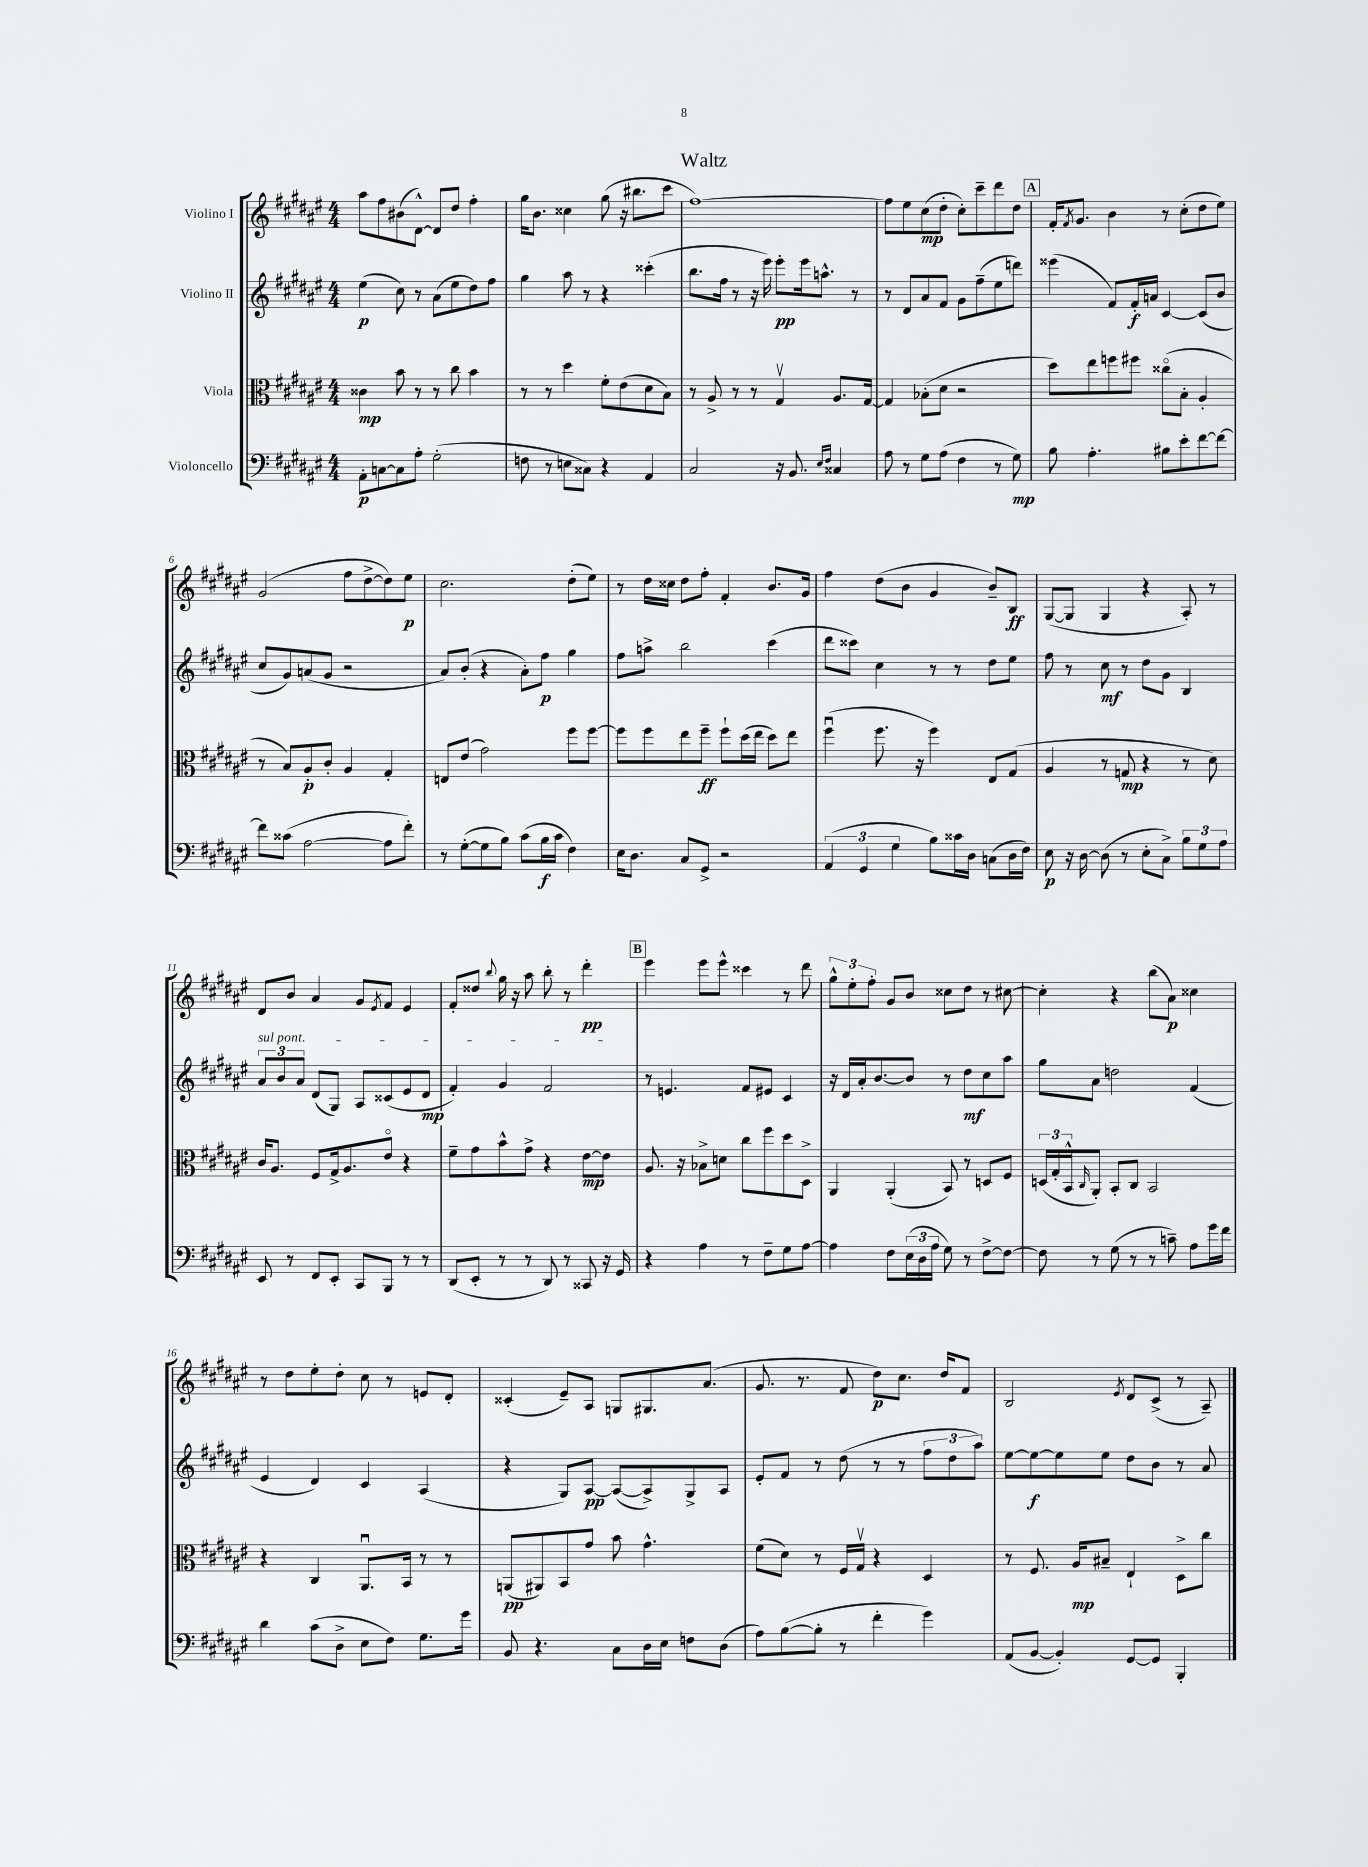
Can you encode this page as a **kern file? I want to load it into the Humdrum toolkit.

**kern	**kern	**kern	**kern
*staff4	*staff3	*staff2	*staff1
*clefF4	*clefC3	*clefG2	*clefG2
*k[f#c#g#d#a#e#]	*k[f#c#g#d#a#e#]	*k[f#c#g#d#a#e#]	*k[f#c#g#d#a#e#]
*M4/4	*M4/4	*M4/4	*M4/4
8AA#'	4c##	(4ee#	8aa#
[8C	.	.	8ff#
8C]	8b	8cc#)	(8b#
8A#'	8r	8r	[8d#^^)
(2G#'	8r	(8a#	8d#]
.	8cc#	8ee#	8dd#
.	4b	8dd#)	4ff#'
.	.	8ff#	.
=	=	=	=
8F	8r	4gg#	16gg#
.	.	.	8.b
8r	8r	.	.
8E	4dd#	8aa#	4cc##
8C##)	.	8r	.
4r	8f#'	4r	(8gg#
.	(8e#	.	16r
.	.	.	8.bb#
4AA#	8d#	(4ccc##'	.
.	8B)	.	8ccc#
=	=	=	=
2C#	8r	8.bb	[1ff#)
.	8A#^	.	.
.	.	16ff#	.
.	8r	8r	.
.	8r	16r	.
.	.	16eee#)	.
16r	4G#v	8eee#'	.
8.BB	.	.	.
.	.	16eee#	.
.	.	8.aa^^	.
16qqE#	.	.	.
16qqF#	.	.	.
4C##	8.A#	.	.
.	.	8r	.
.	[16G#	.	.
=	=	=	=
8A#	4G#]	8r	8ff#]
8r	.	8d#	8ee#
8G#	(8B-'	8a#	(8cc#
(8A#	8d#	8f#	8dd#'
4F#	2r	8g#	8cc#')
.	.	(8ff#~	8ccc#~
8r	.	8ee#	8ddd#
8G#)	.	8ddd)	8dd#
=	=	=	=
8B	8dd#)	(4eee##	16f#'
.	.	.	8qf#
.	.	.	8.g#
4.A#'	8ee#	.	.
.	8ff	8f#)	4b
.	8ff#	16f#'	.
.	.	16a	.
8B#	(8cc##o	[4c#	8r
8e#'	8B'	.	(8cc#'
[8f#	4A#'	(8c#]	8dd#
8f#_	.	8b	8ee#)
=	=	=	=
8f#]	8r	8cc#	(2g#
(8c##	8B)	8g#)	.
[2A#	8A#'	(8a	.
.	8c#'	8g#	.
.	4A#	2r	8ff#
.	.	.	[8dd#^
8A#]	4G#'	.	8dd#])
8f#')	.	.	8ee#
=	=	=	=
8r	8E	8a#)	2.cc#
([8G#'	(8e#	(8b'	.
8G#]	2g#)	4r	.
8B)	.	.	.
(8c#	.	8a#')	.
16B	.	8ff#	.
16c#	.	.	.
4F#)	8ff#	4gg#	(8dd#'
.	[8ff#	.	8ee#)
=	=	=	=
16E#	8ff#]	8ff#	8r
8.D#	.	.	.
.	8ff#	8aa^	16dd#
.	.	.	16cc##
8C#	8ee#	2bb	8dd#
8GG#^	8ff#~	.	8ff#'
2r	8ff#`	.	4f#'
.	(16dd#	.	.
.	16ee#	.	.
.	8dd#)	(4ccc#	8.b
.	8ee#	.	.
.	.	.	16g#
=	=	=	=
(6AA#	(4ff#u	8ddd#	4ff#
.	.	8ccc##)	.
6GG#	.	.	.
.	8.ff#	4cc#	(8dd#
6G#	.	.	.
.	.	.	8b
.	16r	.	.
8B)	4ff#)	8r	4g#
16c##	.	8r	.
16D#	.	.	.
(8C	8E#	8dd#	8b~)
16D#	(8G#	8ee#	8B
16F#)	.	.	.
=	=	=	=
8E#	4A#	8ff#	([8G#
16r	.	8r	8G#]
[16D#	.	.	.
(8D#]	8r	8cc#	4G#
8r	8G	8r	.
8E#'	4r	8dd#	4r
8C#^)	.	8g#	.
12B	8r	4B	8A#')
12G#	.	.	.
.	8d#)	.	8r
12A#	.	.	.
=	=	=	=
8EE#	16c#	12a#	8d#
.	8.A#	.	.
.	.	12b	.
8r	.	.	8b
.	.	12a#	.
8FF#	8F#	(8d#	4a#
8EE#'	16G#^	8G#)	.
.	8.A#	.	.
8CC#	.	8A#	8g#
.	.	.	8qe#
8BBB	8e#o	(8c##	8f#
8r	4r	8e#	4e#
8r	.	8d#	.
=	=	=	=
(8DD#	8f#~	4f#')	8f#'
8EE#'	8g#	.	8dd##
.	.	.	8qqbb
8r	8b^^	4g#	16gg#
.	.	.	16r
8r	8g#^	.	8aa#
8DD#)	4r	2f#	8bb'
8r	.	.	8r
8CC##	[8e#	.	4ddd#'
16r	8e#]	.	.
16GG#	.	.	.
=	=	=	=
4r	8.A#	8r	4eee#
.	.	4.e	.
.	16r	.	.
4A#	8B-^	.	8eee#
.	8d	.	8eee#^^
8r	8cc#	8f#	4ccc##
8F#~	8ff#	8e#	.
8G#	8dd#	4c#	8r
[8A#	8D#^	.	8ddd#
=	=	=	=
4A#]	4AA#	16r	12gg#^^
.	.	16d#	.
.	.	.	12ee#'
.	.	16a#'	.
.	.	.	12ff#'
.	.	[8.b	.
8F#	(4AA#'	.	8g#
(24E#	.	8b]	8b
24D#	.	.	.
24A#	.	.	.
8G#)	8BB)	8r	8cc##
8r	8r	8dd#	8dd#
[8F#^	8D	8cc#	8r
8F#_	8F#	8aa#	[8cc#
=	=	=	=
8F#]	(24D	8gg#	4cc#']
.	24G#'	.	.
.	24BB^^	.	.
.	16qqC#	.	.
8r	8AA#')	8a#	.
(8G#	8BB'	2dd	4r
8r	8C#	.	.
8r	2BB	.	(8bb
8c~)	.	.	8a#)
8A#	.	(4f#	4cc##
16g#	.	.	.
16f#	.	.	.
=	=	=	=
4d#	4r	4e#	8r
.	.	.	8dd#
(8c#	4C#	4d#)	8ee#'
8D#^	.	.	8dd#'
8E#	8.AA#u	4c#	8cc#
8F#)	.	.	8r
.	16BB	.	.
8.G#	8r	(4A#	8e
.	8r	.	8d#'
16g#	.	.	.
=	=	=	=
8BB	(8AA	4r	(4c##'
4.r	8AA#)	.	.
.	8BB	8G#)	8e#~)
.	8g#	[8A#	8A#
8C#	8b	(8A#_	8G
16D#	4.g#^^	8A#^])	8.G#
16E#	.	.	.
8F	.	8G#^	.
.	.	.	(8.a#
(8D#	.	8A#	.
=	=	=	=
8A#)	(8f#	8e#'	8.g#
([8B	8d#)	8f#	.
.	.	.	8.r
8B']	8r	8r	.
8r	16F#	(8dd#	8f#
.	16G#v	.	.
4f#'	4r	8r	8dd#)
.	.	8r	8.cc#
4g#)	4D#	12ff#	.
.	.	.	16dd#
.	.	12dd#	.
.	.	.	8f#
.	.	12aa#)	.
=	=	=	=
(8AA#	8r	[8ee#	2B
[8BB	8.F#	8ee#_	.
4BB'])	.	8ee#]	.
.	16A#	.	.
.	8B#~	8ee#	.
.	.	.	8qe#
[8GG#	4E#`	8dd#	8d#
8GG#]	.	8b	(8c#^
4BBB'	8D#^	8r	8r
.	8cc#	8a#	8A#~)
==	==	==	==
*-	*-	*-	*-
